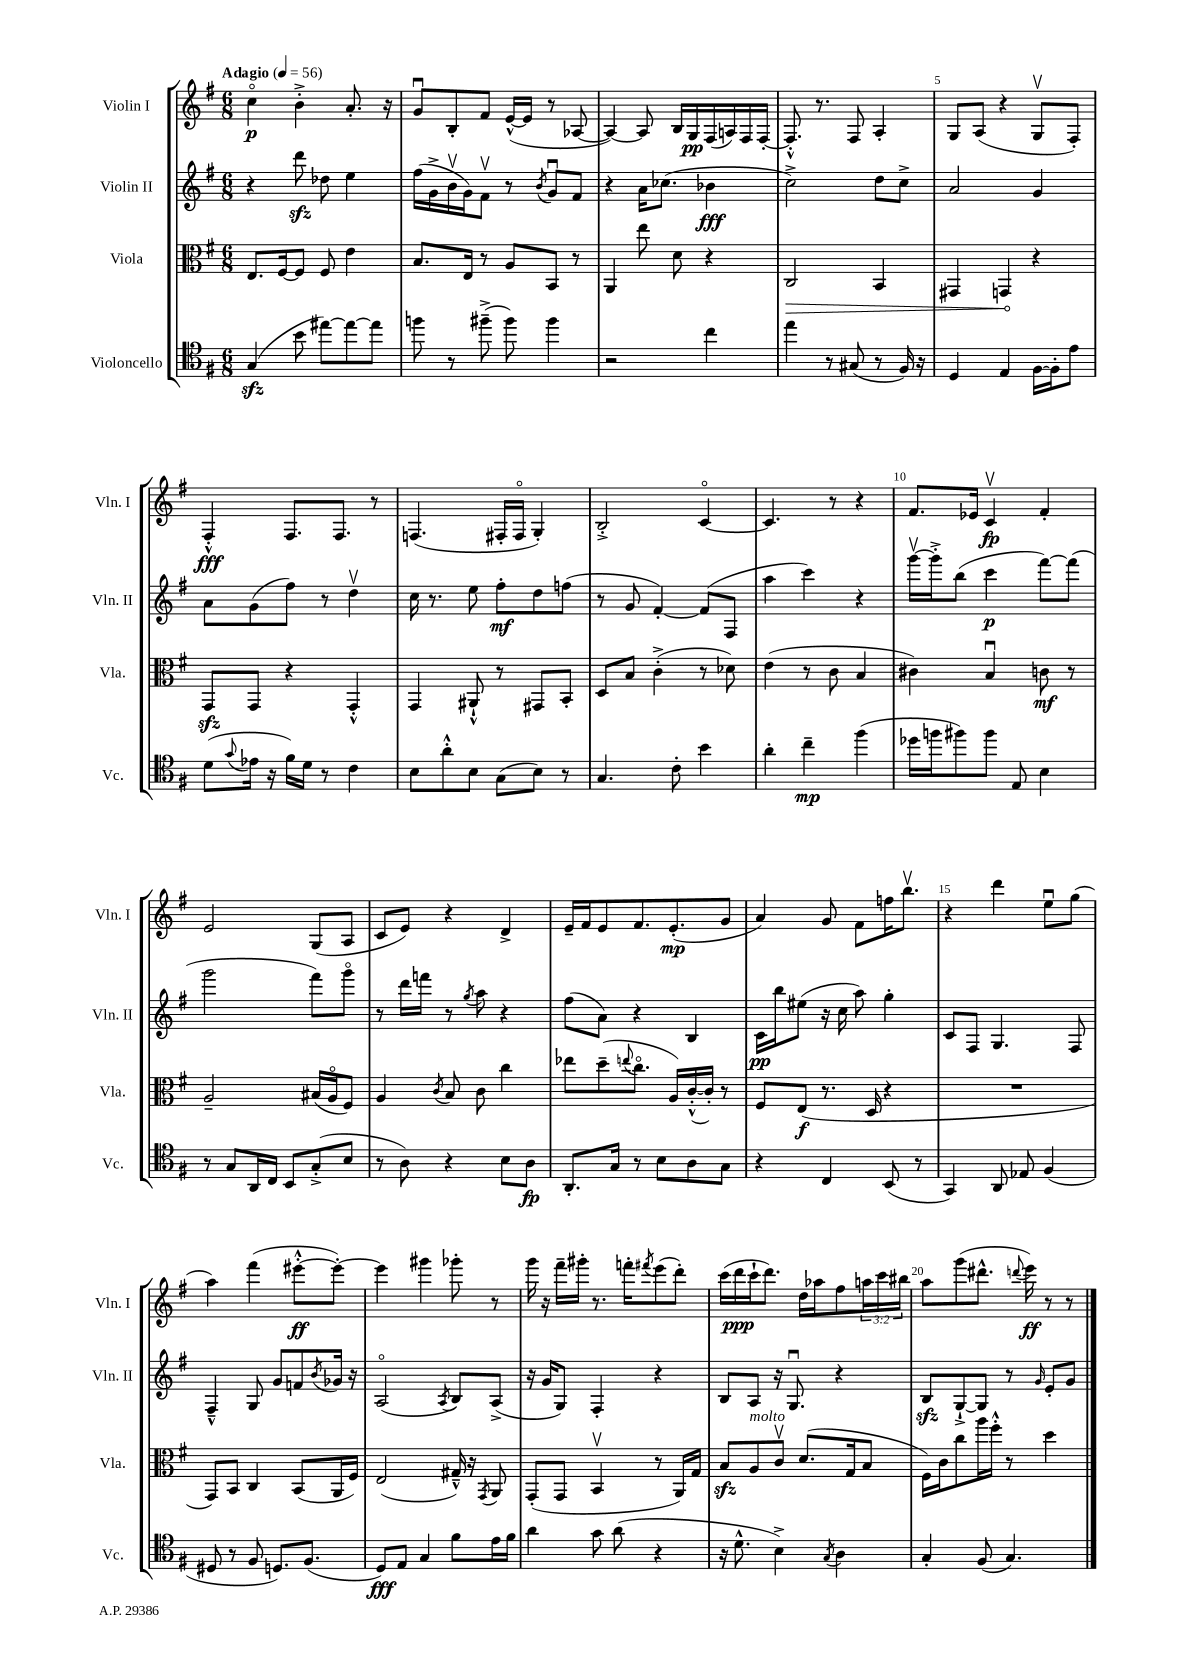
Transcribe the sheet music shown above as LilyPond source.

<<
\new StaffGroup <<
\new Staff = "s0" \with { instrumentName = "Violin I" shortInstrumentName = "Vln. I" } {
    \clef treble \key g \major \numericTimeSignature \time 6/8 \override Staff.TupletNumber.text = #tuplet-number::calc-fraction-text \tempo "Adagio" 4 = 56
    c''4\flageolet\p b'4-.-> a'8.-. r16 |
    g'8\downbow b8-. fis'8 e'16~-^( e'16 r8 aes8~ |
    aes4~) aes8 b16 g16\pp fis16( a16) fis16 fis16~-. |
    fis8.-.-^ r8. fis8 a4-. |
    g8 a8( r4 g8\upbow fis8-.) |
    fis4-.-^\fff fis8. fis8. r8 |
    f4.( fis16-. fis16\flageolet g4-.) |
    b2-.-> c'4~\flageolet |
    c'4. r8 r4 |
    fis'8. ees'16 c'4\upbow\fp fis'4-. |
    e'2 g8( a8 |
    c'8 e'8) r4 d'4-> |
    e'16-- fis'16 e'8 fis'8. e'8.-.\mp( g'8 |
    a'4) g'8 fis'8 f''16 b''8.\upbow |
    r4 d'''4 e''8\downbow g''8( |
    a''4) fis'''4( eis'''8~-.-^\ff eis'''8~-.) |
    eis'''4 gis'''4 ges'''8-. r8 |
    g'''16 r16 fis'''16-- gis'''16-. r8. f'''16-. \acciaccatura { fis'''8 } e'''8( d'''8-.) |
    c'''16( d'''16\ppp c'''16-! d'''8.) d''16 aes''16 fis''8 \tuplet 3/2 { a''16 c'''16 bis''16 } |
    a''8 g'''8( dis'''8.-^ \appoggiatura { d'''8 } e'''16\ff) r8 r8 \bar "|." |
}
\new Staff = "s1" \with { instrumentName = "Violin II" shortInstrumentName = "Vln. II" } {
    \clef treble \key g \major \numericTimeSignature \time 6/8
    r4 d'''8\sfz des''8 e''4 |
    fis''16( g'16-> b'16\upbow g'16) fis'8\upbow r8 \acciaccatura { b'8 } g'8\downbow fis'8 |
    r4 a'16 ces''8.( bes'4\fff |
    c''2->) d''8 c''8-> |
    a'2 g'4 |
    a'8 g'8( fis''8) r8 d''4\upbow |
    c''16 r8. e''8 fis''8-.\mf d''8 f''8( |
    r8 g'8 fis'4~-.) fis'8( fis8 |
    a''4 c'''4) r4 |
    g'''16~\upbow g'''16-.-> b''8( c'''4\p fis'''8~) fis'''8( |
    g'''2 fis'''8) g'''8\flageolet |
    r8 d'''16 f'''16 r8 \acciaccatura { g''8 } a''8 r4 |
    fis''8( a'8) r4 b4 |
    c'16\pp b''16 eis''8( r16 c''16 a''8) g''4-. |
    c'8 fis8 g4. fis8 |
    fis4---^ g8 g'8 f'8 \acciaccatura { b'8 } ges'16 r16 |
    a2\flageolet( \acciaccatura { a8 } b8) a8->( |
    r16 g'16 g8) fis4-. r4 |
    b8 a8 r16 g8.\downbow r4 |
    b8\sfz g8~-!-> g8 r8 \grace { g'16 } e'8-. g'8 \bar "|." |
}
\new Staff = "s2" \with { instrumentName = "Viola" shortInstrumentName = "Vla." } {
    \clef alto \key g \major \numericTimeSignature \time 6/8
    e8. fis16~ fis8 fis8 e'4 |
    b8. e16 r8 a8 b,8 r8 |
    a,4 e''8 d'8 r4 |
    \once \override Hairpin.circled-tip = ##t c2\> b,4 |
    gis,4 g,4\! r4 |
    g,8\sfz g,8 r4 g,4-.-^ |
    g,4 ais,8-!-^ r8 gis,8 b,8-. |
    d8 b8 c'4-.->( r8 des'8) |
    e'4( r8 c'8 b4 |
    cis'4) b4\downbow c'8\mf r8 |
    a2-- bis16( a16\flageolet fis8) |
    a4 \acciaccatura { c'8 } b8 c'8 c''4 |
    ees''8 d''8--( \appoggiatura { e''8 } c''8.\flageolet a16) c'16~-.-^( c'16-.) r8 |
    fis8 e8\f( r8. d16 r4 |
    R2. |
    g,8) b,8 c4 b,8( a,16 fis16) |
    e2( gis16---^) r16 \acciaccatura { g,8 } a,8 |
    g,8-.( g,8 b,4\upbow r8 a,16) g16 |
    b8\sfz a8^\markup { \italic "molto" } c'8\upbow d'8.( g16 b8 |
    fis16) c'16 c''8 a''16 fis''16-.-^ r8 d''4 \bar "|." |
}
\new Staff = "s3" \with { instrumentName = "Violoncello" shortInstrumentName = "Vc." } {
    \clef tenor \key g \major \numericTimeSignature \time 6/8
    g4\sfz( b'8 eis''8~) eis''8~ eis''8 |
    f''8 r8 fis''8--->( fis''8) fis''4 |
    r2 c''4 |
    e''4 r8 gis8( r8 fis16) r16 |
    d4 e4 fis16~ fis16-. e'8 |
    d'8( \appoggiatura { g'8 } ees'16 r16 fis'16) d'16 r8 c'4 |
    b8 a'8-.-^ b8 g8( b8) r8 |
    g4. c'8-. b'4 |
    a'4-. c''4--\mp fis''4( |
    des''16 f''16 fis''8) fis''8 e8 b4 |
    r8 g8 a,16 c16 b,8 g8-.->( b8 |
    r8 a8) r4 b8 a8\fp |
    a,8.-. g16 r8 b8 a8 g8 |
    r4 c4 b,8( r8 |
    g,4) a,8 ees8 fis4( |
    dis8 r8 fis8 d8.) fis8.( |
    d8\fff) e8 g4 fis'8 e'16 fis'16 |
    a'4 g'8 a'8( r4 |
    r16 d'8.-^ b4->) \acciaccatura { g8 } a4 |
    g4-. fis8( g4.) \bar "|." |
}
>>
>>
\layout { \context { \Score \override BarNumber.break-visibility = ##(#f #t #t) barNumberVisibility = #(every-nth-bar-number-visible 5) } }
